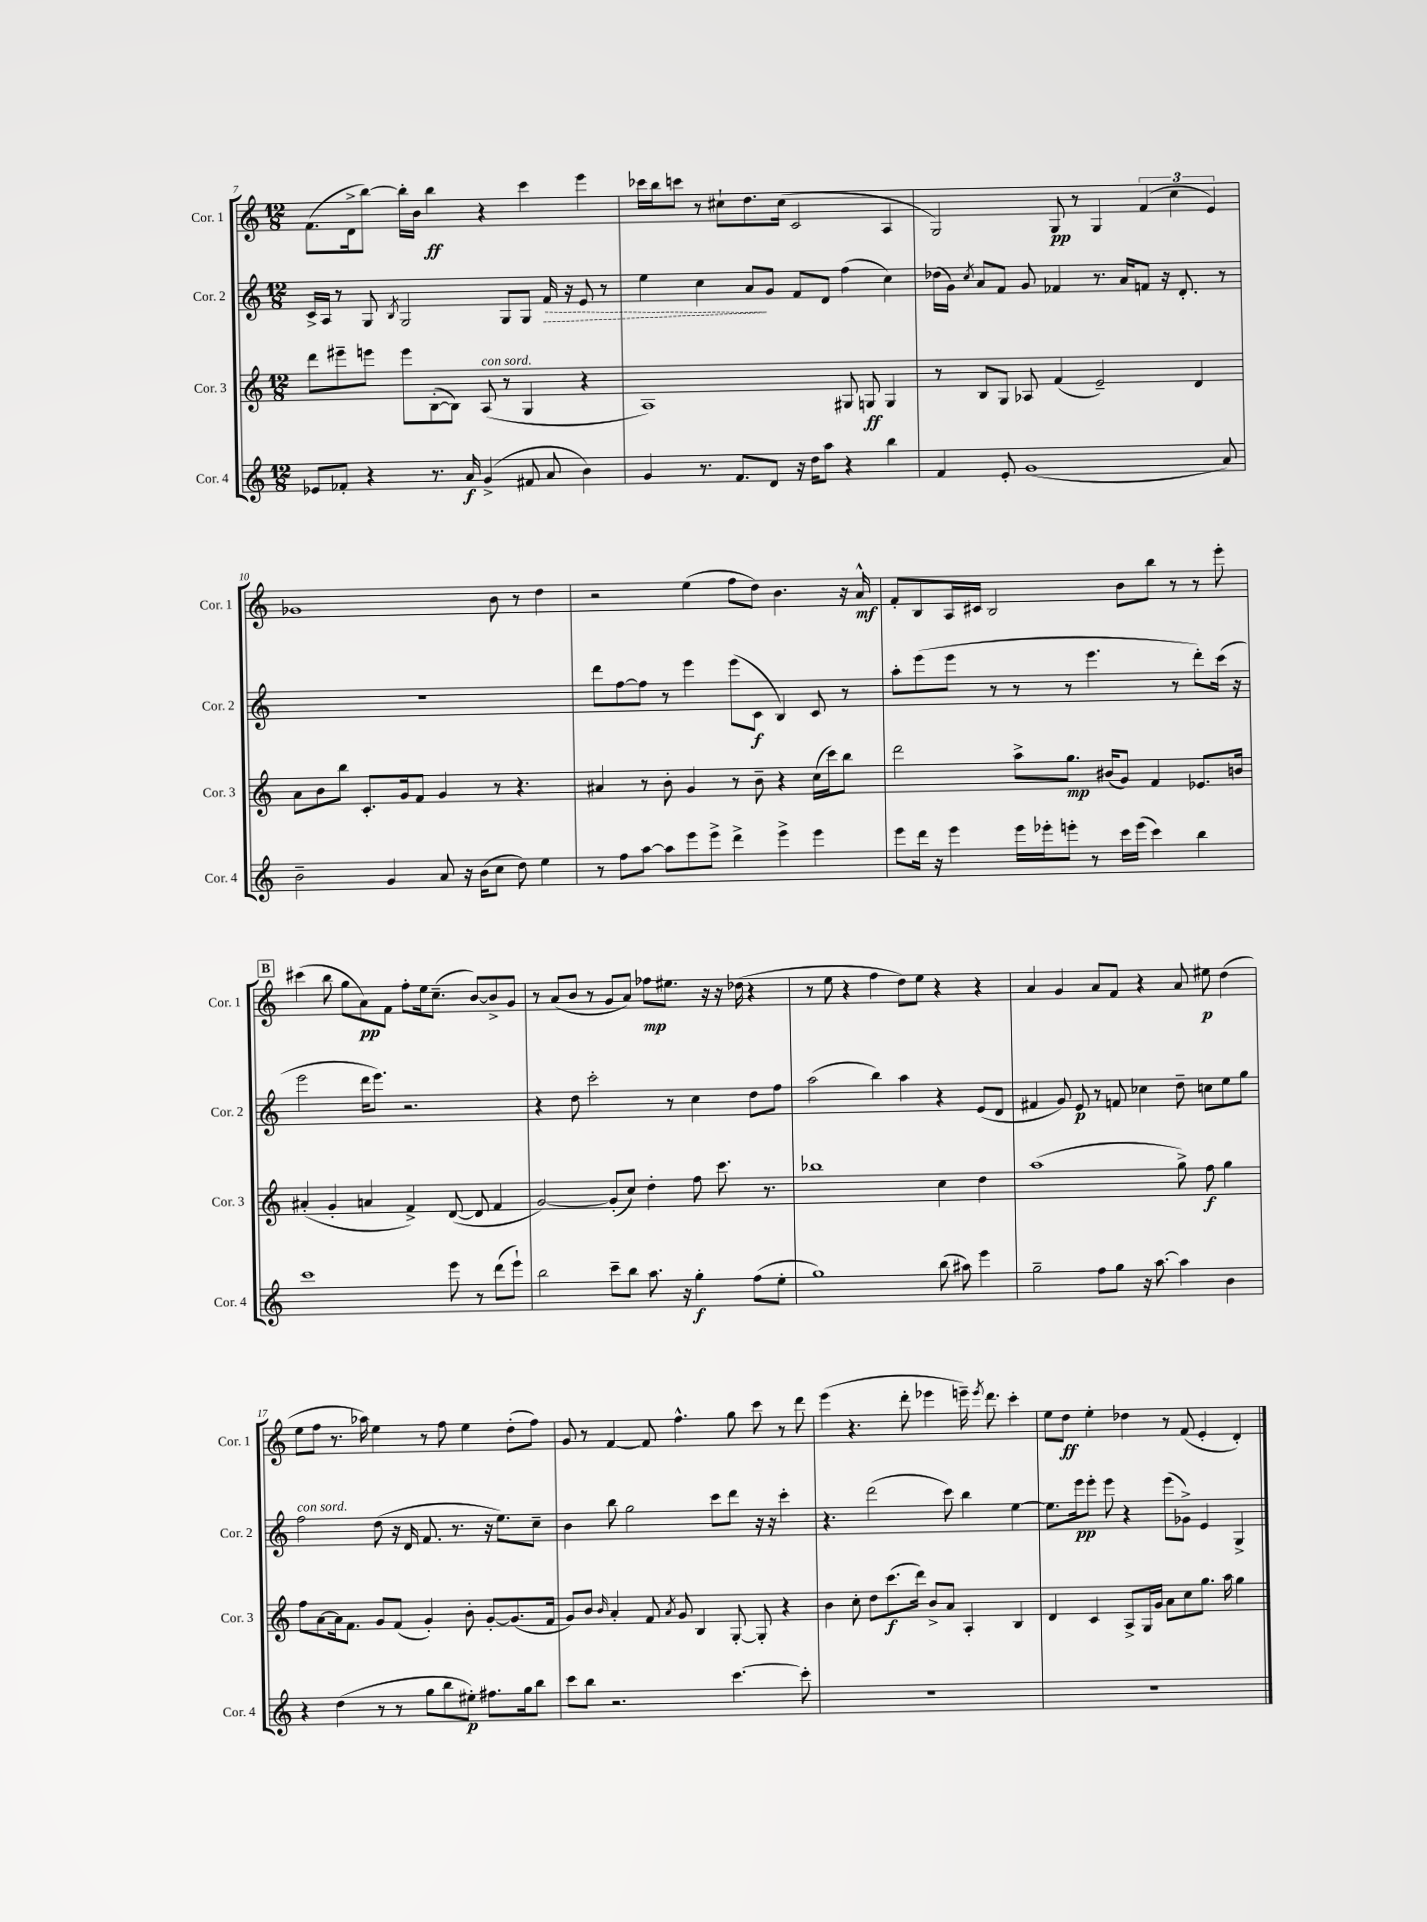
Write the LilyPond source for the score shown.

<<
\new StaffGroup <<
\new Staff = "s0" \with { instrumentName = "Cor. 1" shortInstrumentName = "Cor. 1" } {
    \clef treble \key c \major \numericTimeSignature \time 12/8
    \autoBeamOff f'8.[( d'16-> b''8]~) b''16[-. b'16] b''4\ff r4 c'''4 e'''4 |
    ces'''16[ b''16 c'''8] r8 cis''8[-! d''8. cis''16]( c'2 a4 |
    g2) g8\pp r8 g4 \tuplet 3/2 { f'4( c''4 e'4) } |
    ges'1 b'8 r8 d''4 |
    r2 e''4( f''8[ d''8]) b'4. r16 a'16-^\mf |
    f'8[-. b8 a16 cis'16] b2 b'8[ b''8] r8 r8 e'''8-. |
    \mark \markup { \box "B" } cis'''4( b''8 g''8[ a'8\pp) f'8] f''8[-. e''16 c''8.]--( b'8[~) b'8-> g'8] |
    r8 a'8[( b'8] r8 g'8[ a'8]) fes''8[\mp eis''8.] r16 r16 des''16( r4 |
    r8 e''8 r4 f''4 d''8[) e''8] r4 r4 |
    a'4 g'4 a'8[ f'8] r4 a'8 eis''8\p d''4( |
    e''8[ f''8] r8. aes''16) e''4 r8 f''8 e''4 d''8[-.( f''8]) |
    g'8 r8 f'4~ f'8 f''4.-^ g''8 c'''8 r8 d'''8 |
    e'''4( r4. d'''8-. ees'''4 e'''16--) \acciaccatura { e'''8 } d'''8. c'''4-. |
    e''8[ d''8]\ff e''4-. des''4 r8 f'8( e'4-. d'4-.) \bar "|." |
}
\new Staff = "s1" \with { instrumentName = "Cor. 2" shortInstrumentName = "Cor. 2" } {
    \clef treble \key c \major \numericTimeSignature \time 12/8
    \autoBeamOff c'16[-> a16] r8 g8 \acciaccatura { b8 } g2 g8[ g8] \once \override Hairpin.style = #'dashed-line f'16\> r16 e'8 r8 |
    e''4 c''4 a'8[\! g'8] f'8[ d'8] f''4( c''4) |
    des''16[( g'16]) \acciaccatura { c''8 } a'8[ f'8] g'8 fes'4 r8. a'16[ f'8] r16 d'8.-. r8 |
    R1. |
    d'''8[ f''8~ f''8] r8 e'''4 e'''8[( c'8]\f b4) c'8 r8 |
    a''8[-. e'''8( e'''8] r8 r8 r8 e'''4. r8 d'''8[-.) c'''16]( r16 |
    \mark \markup { \box "B" } e'''2 d'''16[ e'''8.]) r2. |
    r4 d''8 c'''2-. r8 c''4 d''8[ f''8] |
    a''2( b''4) a''4 r4 e'8[( d'8] |
    fis'4 g'8) e'8\p r8 f'8 ces''4 d''8-- c''8[ e''8 g''8] |
    f''2^\markup { \italic "con sord." } d''8( r16 d'16 f'8. r8. r16 e''8.[) c''8]-- |
    b'4 b''8 g''2 c'''8[ d'''8] r16 r16 c'''4-. |
    r4. d'''2( c'''8) b''4 e''4~ |
    e''8.[ e'''16\pp e'''8]-. e'''8 r4 e'''8[( ges'8]->) e'4 g4-> \bar "|." |
}
\new Staff = "s2" \with { instrumentName = "Cor. 3" shortInstrumentName = "Cor. 3" } {
    \clef treble \key c \major \numericTimeSignature \time 12/8
    \autoBeamOff d'''8[ eis'''8-- e'''8] e'''8[ b8~-.( b8]) a8^\markup { \italic "con sord." }( r8 g4 r4 |
    a1) gis8 g8\ff g4 |
    r8 b8[ g8] aes8 f'4( e'2--) d'4 |
    a'8[ b'8 b''8] c'8.[-. g'16 f'8] g'4 r8 r4. |
    ais'4 r8 b'8-. g'4 r8 b'8-- r4 c''16[( c'''16) b''8] |
    d'''2 a''8[-> g''8.]\mp bis'16[( g'8]) f'4 ees'8.[ b'16] |
    \mark \markup { \box "B" } ais'4-.( g'4-. a'4 f'4->) d'8~( d'8 f'4 |
    g'2~) g'8[-.( c''8]) d''4-. f''8 c'''8. r8. |
    bes''1 c''4 d''4 |
    a''1( g''8->) f''8\f g''4 |
    f''8[ a'8~ a'16 f'8.] g'8[ f'8]( g'4-.) b'8-. g'8[~-. g'8.( f'16] |
    g'8[) b'8] \grace { b'16 } a'4-. f'8 \acciaccatura { a'8 } g'8 b4 g8~-. g8-. r4 |
    b'4 c''8-. d''8[ c'''8.\f( d'''16]) b'8[-> a'8] a4-. b4 |
    d'4 c'4 a8[-> g16 g'16] a'8[ c''8 g''8.] a''16 g''4 \bar "|." |
}
\new Staff = "s3" \with { instrumentName = "Cor. 4" shortInstrumentName = "Cor. 4" } {
    \clef treble \key c \major \numericTimeSignature \time 12/8
    \autoBeamOff ees'8[ fes'8]-. r4 r8. a'16\f g'4->( fis'8 a'8 b'4) |
    g'4 r8. f'8.[ d'8] r16 d''16[ a''8] r4 b''4 |
    f'4 e'8-. g'1( a'8) |
    b'2-- g'4 a'8 r16 b'16[( c''8] d''8) e''4 |
    r8 f''8[ a''8]~ a''8[ e'''8 e'''8]-> d'''4-> e'''4-> e'''4 |
    e'''8[ d'''16] r16 e'''4 e'''16[ ees'''16-. e'''8]-. r8 c'''16[ e'''16]( c'''4) b''4 |
    \mark \markup { \box "B" } c'''1 e'''8 r8 d'''8[( e'''8]-!) |
    b''2 c'''8[-- b''8] a''8. r16 g''4-.\f f''8[( e''8]-. |
    g''1) b''8( ais''8) e'''4 |
    g''2-- f''8[ g''8] r16 a''8.~ a''4 b'4 |
    r4 d''4( r8 r8 g''8[ b''8 eis''8]-.\p) fis''8.[ g''16 b''8] |
    c'''8[ b''8] r2. c'''4.~ c'''8-. |
    R1. |
    R1. \bar "|." |
}
>>
>>
\layout { \context { \Score currentBarNumber = #7 } }
